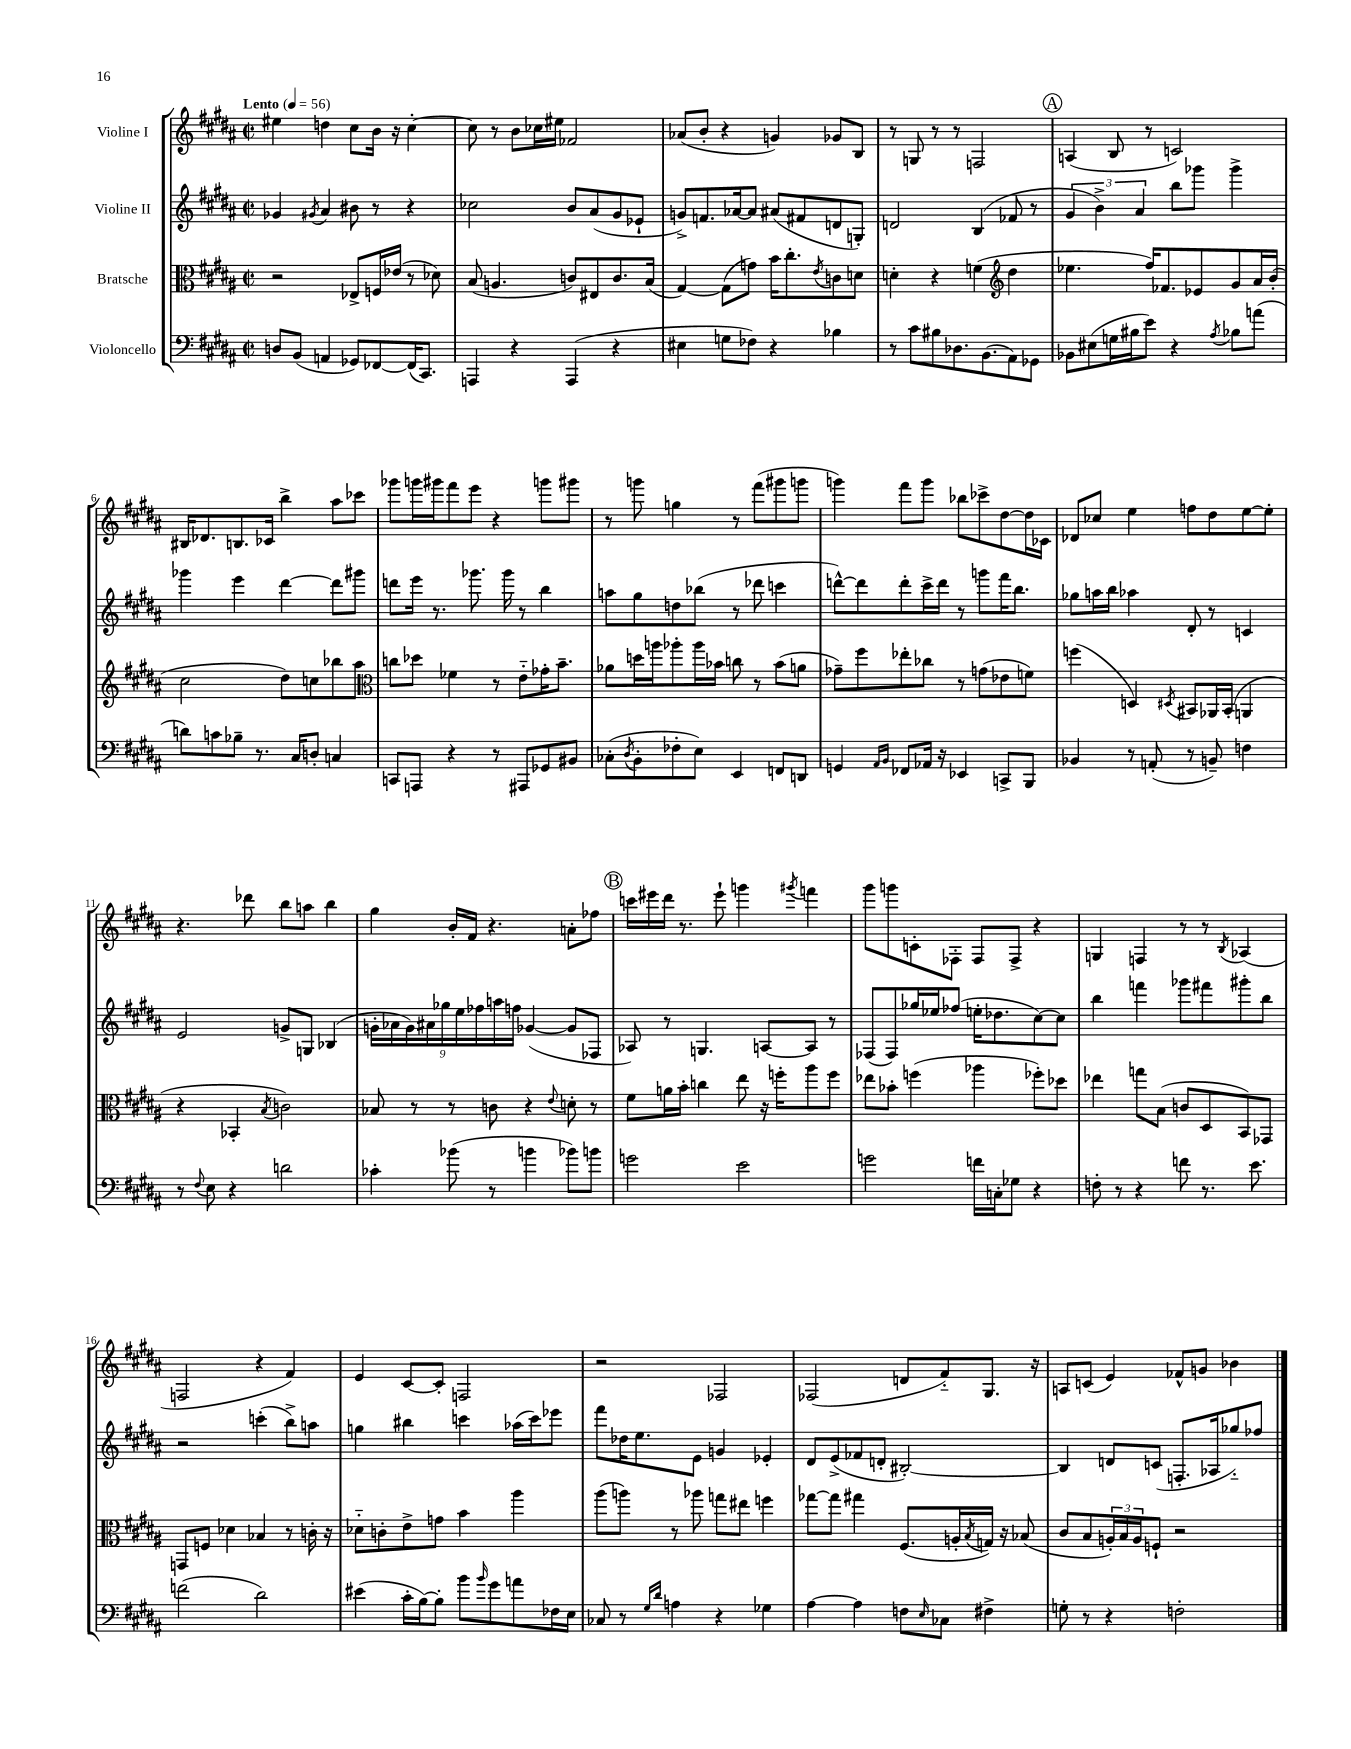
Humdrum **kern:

**kern	**kern	**kern	**kern
*part4	*part3	*part2	*part1
*staff4	*staff3	*staff2	*staff1
*I"Violoncello	*I"Bratsche	*I"Violine II	*I"Violine I
*clefF4	*clefC3	*clefG2	*clefG2
*k[f#c#g#d#a#]	*k[f#c#g#d#a#]	*k[f#c#g#d#a#]	*k[f#c#g#d#a#]
*M2/2	*M2/2	*M2/2	*M2/2
*met(c|)	*met(c|)	*met(c|)	*met(c|)
*MM56	*MM56	*MM56	*MM56
=1	=1	=1	=1
!	!	!	!LO:TX:a:B:t=Lento
8Dn/L	2r	4g-X/	4ee#X\
(8BB/J	.	.	.
.	.	8qg#X/	.
4AAn/	.	4a#/	4ddn\
8GG-X/L)	8E-X^/L	8b#X\	8cc#\L
[8FF-X/	16Fn/L	8r	16b\Jk
.	(16e-X/JJ	.	16r
(16FF-/K]	8r	4r	[4cc#'\
8.CC#/J)	.	.	.
.	8d-X\)	.	.
=2	=2	=2	=2
4AAAn/	(8B/	2cc-X\	8cc#\]
.	4.An/	.	8r
4r	.	.	8b\L
.	.	.	16cc-X\L
.	.	.	16ee#X\JJ
(4AAA/	8cn/L)	8b/L	2f-X/
.	8E#X/	(8a#/	.
4r	8.c/	8g#/	.
.	.	8e-X`/J	.
.	(16B/Jk	.	.
=3	=3	=3	=3
4E#X\	[4G#/)	8gn^/L)	(8a-X/L
.	.	8.fn/	8b'/J
8Gn\L	(8G#\L]	.	4r
.	.	[16a-X/k	.
8F-X\J)	8gn\J)	8a-/J]	.
4r	16b\KL	(8a#X/L	4gn/)
.	8.cc#'\	.	.
.	.	8f#X/	.
.	8qe/	.	.
4B-X\	8cn\	8dn/	8g-X/L
.	8dn\J	8Gn'/J)	8B/J
=4	=4	=4	=4
8r	4dn'\	2dn/	8r
8c#\L	.	.	8Gn/
8B#X\	4r	.	8r
8.D-X\	.	.	8r
.	(4fn\	(4B/	2Fn/
(8.BB\	.	.	.
*	*clefG2	*	*
8AA#\)	4dd#\	8f-X/	.
8GG-X\J	.	8r	.
!!LO:REH:place=s1:t=A
=5	=5	=5	=5
8BB-X\L	4.ee-X\	6g#/	(4An/
(8E#X\	.	.	.
.	.	6b^\)	.
16Gn\L	.	.	8B/
16B#X\J	.	.	.
.	.	6a#/	.
8e\J)	16ff#/KL)	.	8r
.	8.f-X/	.	.
4r	.	8bb\L	2cn/)
.	8e-X/	8ggg-X\J	.
8qA#/	.	.	.
8B-X\L	8g#/	4ggg-^\	.
(8an\J	16a#/L	.	.
.	(16b'/JJ	.	.
!!LO:LB:g=z
=6	=6	=6	=6
8dn\L)	2cc#\	4ggg-X\	16B#X/KL
.	.	.	8.d-X/
8cn\	.	.	.
8B-X~\J	.	4eee\	8.Bn/
8.r	.	.	.
.	.	.	16c-X/Jk
.	8dd#\L)	[4ddd#\	4bb^\
16C#/KL	.	.	.
8Dn'/J	8ccn\	.	.
4Cn/	8bb-X\	8ddd#\L]	8aa#\L
.	8aa#\J	8ggg#X\J	8ccc-X\J
=7	=7	=7	=7
*	*clefC3	*	*
8CCn/L	8ccn\L	8dddn\L	8ggg-X\L
8AAAn/J	8dd-X\J	16eee\Jk	16gggn\L
.	.	8.r	16ggg#X\J
4r	4f-X\	.	8fff#\
.	.	8.ggg-X\	8eee\J
8r	8r	.	4r
.	.	16ggg-\	.
8AAA#X/L	8e\L	8r	.
8GG-X/	16g-X'\K	4bb\	8gggn\L
.	8.b~\J	.	.
8BB#X/J	.	.	8ggg#X\J
=8	=8	=8	=8
(8C-X'\L	8a-X\L	8aan\L	8r
8qD#/	.	.	.
8BB'\	16ddn\L	8gg#\	8gggn\
.	16aan\J	.	.
8F-X'\	8aa-X'\	8ddn\	4ggn\
8E\J)	16aa-\L	(8bb-X\J	.
.	16b-X\JJ	.	.
4EE/	8ccn\	8r	8r
.	8r	8ddd-X\	(8fff#\L
8FFn/L	(8b-\L	4cccn\	8ggg#X\
8DDn/J	8an\J	.	8gggn\J
=9	=9	=9	=9
4GGn/	8g-X~\L)	[8dddn^^\L)	4gggn\)
.	8ff#\	8ddd\]	.
16qqAA#/LL	.	.	.
16qqBB/JJ	.	.	.
8FF-X/L	8ee-X'\	8ddd'\	8fff#\L
16AA-X/Jk	8cc-X\J	16ccc#^\L	8ggg\J
16r	.	16ddd\JJ	.
4EE-X/	8r	8r	8bb-X\L
.	(8gn\L	8gggn\L	8ccc-X^\
8CCn^/L	8e-X\	16fff#\K	[8dd#\
.	.	8.bb\J	.
8BBB/J	8fn\J)	.	16dd#\L]
.	.	.	16c-X\JJ
=10	=10	=10	=10
4BB-X/	(4ffn\	8gg-X\L	8d-X/L
.	.	16aan\L	8cc-X/J
.	.	16bb\JJ	.
8r	4Dn/)	4aa-X\	4ee\
(8AAn'/	.	.	.
.	8qD#X/	.	.
8r	8BB#X/L	8d#'/	8ffn\L
8BBn~/)	16AA-X/L	8r	8dd#\
.	(16BB#'/JJ	.	.
4Fn\	4AAn/	4cn/	[8ee\
.	.	.	8ee'\J]
!!LO:LB:g=z
=11	=11	=11	=11
8r	4r	2e/	4.r
8qqF#/	.	.	.
8E\	.	.	.
4r	4BB-X'/	.	.
.	.	.	8ddd-X\
.	8qB/	.	.
2dn\	2cn\)	8gn^/L	8bb\L
.	.	8Gn/J	8aan\J
.	.	(4B-X/	4bb\
=12	=12	=12	=12
4c-X'\	8B-X/	18gn'\LL	4gg#\
.	.	18a-X\	.
.	.	18g\)	.
.	8r	.	.
.	.	18a#X\	.
.	.	18gg-X\	.
(8b-X\	8r	.	16b'/LL
.	.	18ee\	.
.	.	.	16f#/JJ
.	.	18ff-X\	.
8r	8cn\	.	4.r
.	.	18aan\	.
.	.	18ffn\JJ	.
4bn\	4r	([4g-X/	.
.	8qqe/	.	.
8b-X\L)	8dn'\	8g-/L]	8an'\L
8bn\J	8r	8F-X/J	8ff-X\J
!!LO:REH:place=s1:t=B
=13	=13	=13	=13
2gn\	8f#\L	8A-X/)	16cccn\LL
.	.	.	16eee#X\
.	16an\L	8r	16ddd#\JJ
.	16b'\JJ	.	8.r
.	4ccn\	4.Gn/	.
.	.	.	8eee#`\
2e\	8ee\	.	4gggn\
.	16r	[8An/L	.
.	16ffn'\KL	.	.
.	.	.	8qggg#X/
.	8aa#\	8A/J]	4fffn\
.	8ff\J	8r	.
=14	=14	=14	=14
2gn\	8ee-X\L	(8F-X/L	8ggg#\L
.	8b-X'\J	8F-/)	8gggn\
.	(4ffn\	16gg-X/L	8cn'\
.	.	16ee-X/J	.
.	.	(8ff-X/J	8F-X'\J
16fn\LL	4aa-X\	16een'\KL	8F-/L
16Cn'\J	.	8.dd-X\	.
8G-X\J	.	.	8F-^/J
4r	8ff-X'\L)	[8cc#\)	4r
.	8dd-X\J	8cc#\J]	.
=15	=15	=15	=15
8Fn'\	4ee-X\	4bb\	4Gn/
8r	.	.	.
4r	8ggn\L	4fffn\	4Fn/
.	(8B\J	.	.
8fn\	8cn/L	8ggg-X\L	8r
8.r	8D#/	8fff#X\	8r
.	.	.	8qB/
.	8BB/)	8ggg#X'\	(4A-X/
8.e\	.	.	.
.	8GG-X/J	8bb\J	.
!!LO:LB:g=z
=16	=16	=16	=16
(2fn\	8GGn/L	2r	2Fn/
.	8Fn/J	.	.
.	4d-X\	.	.
2d#\)	4B-X/	(4cccn'\	4r
.	8r	8bb^\L)	4f#/)
.	16cn'\	8aan\J	.
.	16r	.	.
=17	=17	=17	=17
(4e#X\	8d-X\L	4ggn\	4e/
.	8cn'\	.	.
16c#'\LL	8e^\	4bb#X\	[8c#/L
[16B\J)	.	.	.
8B'\J]	8gn\J	.	8c#'/J]
8b\L	4b\	4cccn\	2Fn/
16qqb/	.	.	.
8g#\	.	.	.
8an\	4aa#\	(16aa-X\LL	.
.	.	16ccc\J)	.
16F-X\L	.	8eee-X\J	.
16E\JJ	.	.	.
=18	=18	=18	=18
8C-X/	(8aa#\L	8fff#\L	2r
8r	8aan\J)	16dd-X\K	.
.	.	8.ee\	.
16qqG#/LL	.	.	.
16qqd#/JJ	.	.	.
4An\	8r	.	.
.	8aa-X\	8e\J	.
4r	8ggn\L	4gn/	2F-X/
.	8ee#X\J	.	.
4G-X\	4ffn\	4e-X'/	.
=19	=19	=19	=19
[4A#\	[8gg-X\L	8d#/L	(2F-X/
.	8gg-\J]	(8e^/	.
4A#\]	4gg#X\	8f-X/	.
.	.	8dn'/J	.
8Fn\L	(8.F#/L	[2B#X'/)	8dn/L
16qqE/	.	.	.
8C-X\J	.	.	8f#/)
.	16An'/L	.	.
.	8qB/	.	.
4F#X^\	16Gn/JJ)	.	8.G#/J
.	16r	.	.
.	(8B-X/	.	.
.	.	.	16r
=20	=20	=20	=20
8Gn'\	8c#/L	4B#/]	8An/L
8r	8B/	.	(8cn/J
4r	24An'/L)	8dn/L	4e/)
.	24B/	.	.
.	24A/J	.	.
.	8Fn`/J	(8cn/J	.
2Fn'\	2r	8.Fn'/L	8f-X^^/L
.	.	.	8gn/J
.	.	16A-X/k	.
.	.	8gg-X/)	4b-X\
.	.	8ff-X/J	.
==	==	==	==
*-	*-	*-	*-
